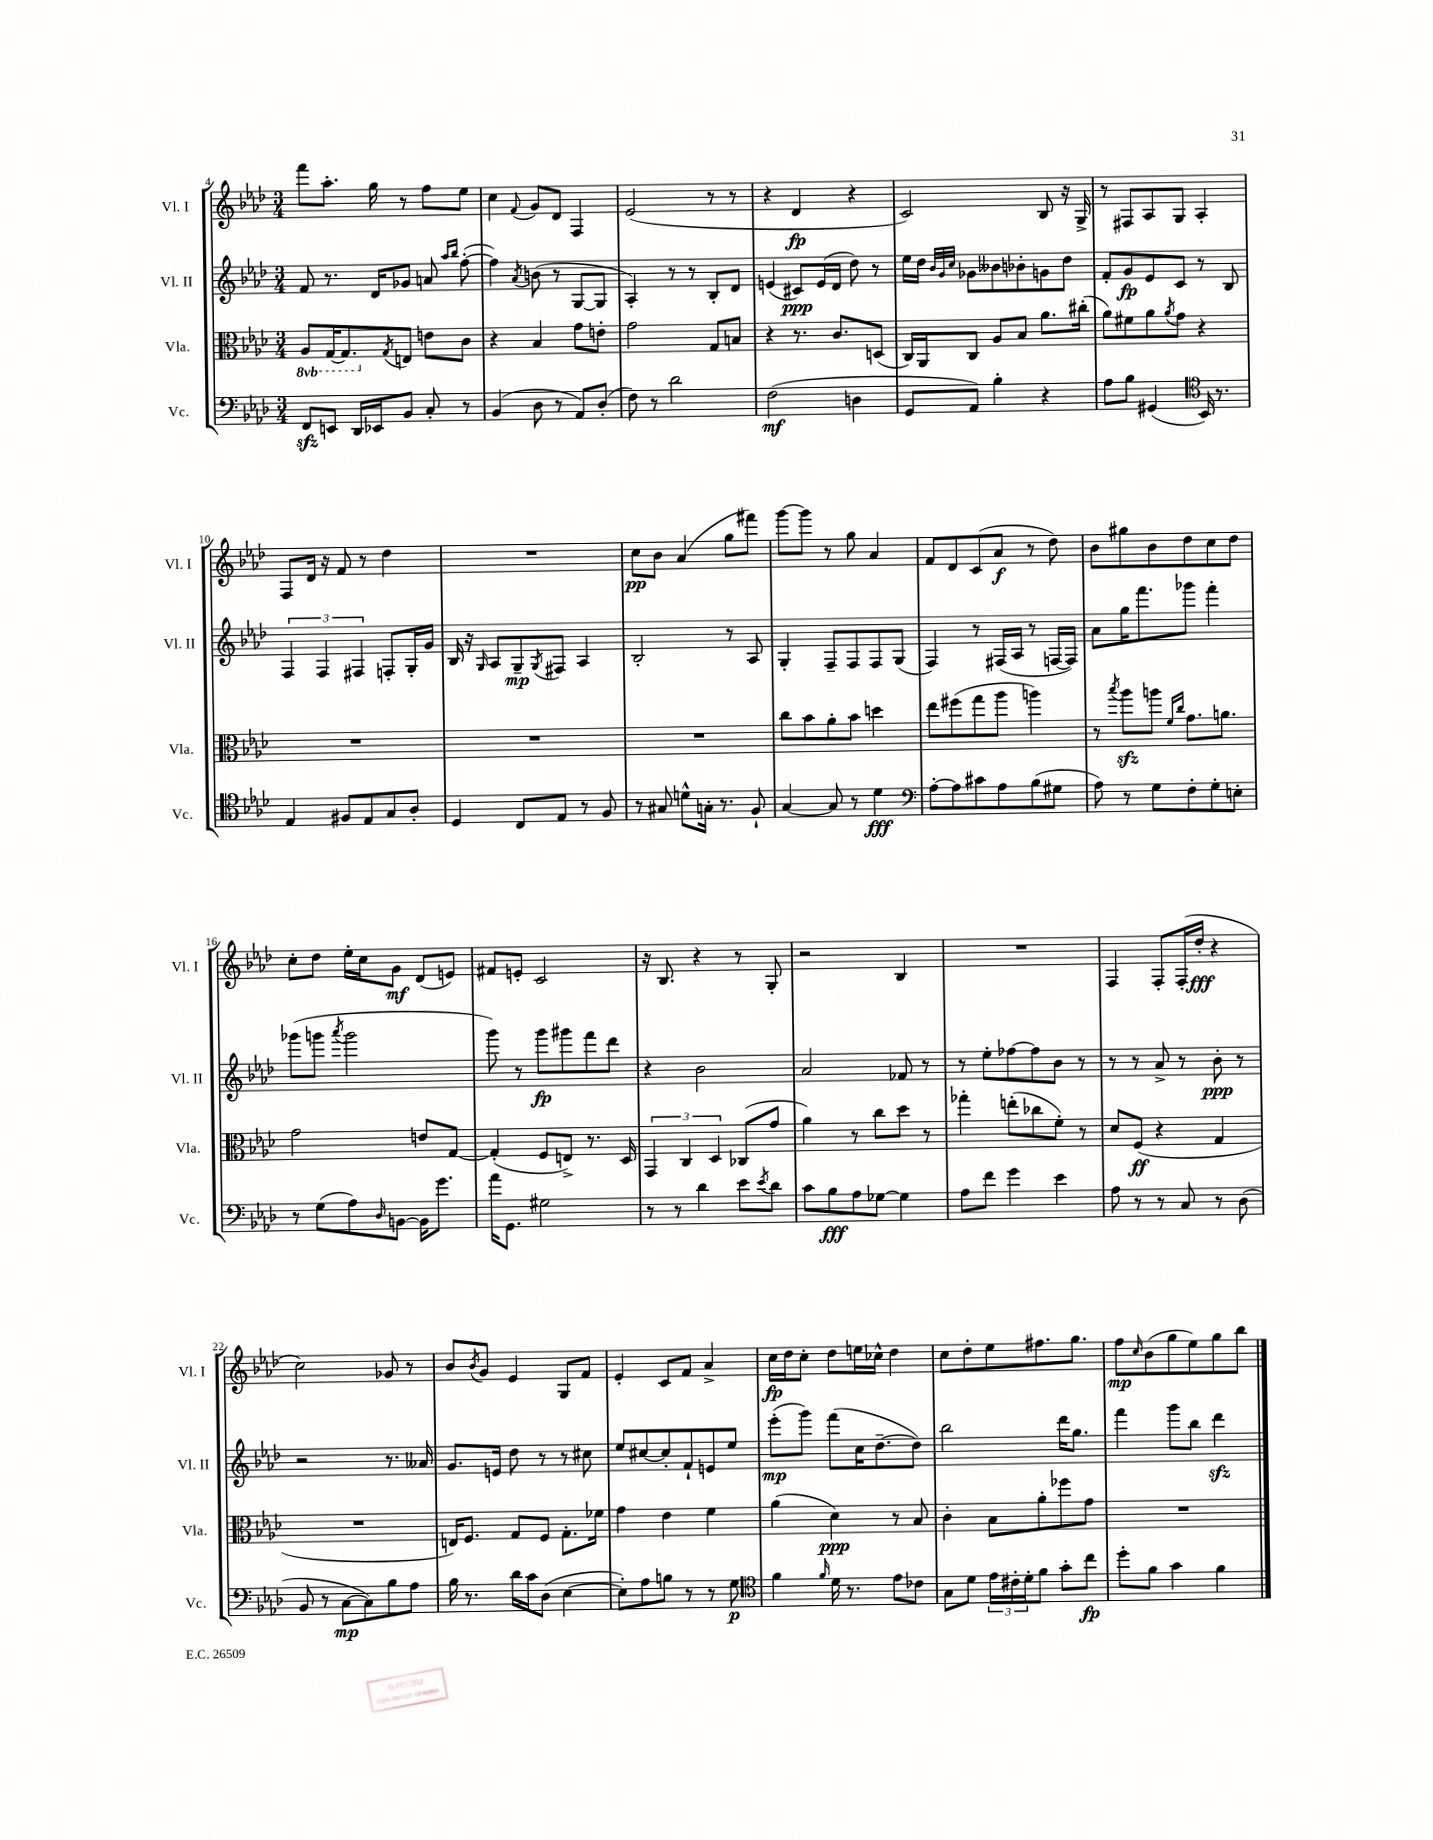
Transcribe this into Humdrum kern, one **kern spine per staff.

**kern	**kern	**kern	**kern
*staff4	*staff3	*staff2	*staff1
*clefF4	*clefC3	*clefG2	*clefG2
*k[b-e-a-d-]	*k[b-e-a-d-]	*k[b-e-a-d-]	*k[b-e-a-d-]
*M3/4	*M3/4	*M3/4	*M3/4
8FF/L	8AA-/L	8f/	8fff\L
8EE/J	[16GG/K	8.r	8.aa-'\J
.	8.GG/]	.	.
16DD-/LL	.	.	.
16EE-/J	.	16d-/LK	16gg\
.	8qG/	.	.
8BB-/J	8E/J	8g-/J	8r
8C'/	8e\L	8a/	8ff\L
.	.	16qqaa-/LL	.
.	.	16qqbb-/JJ	.
8r	8c\J	([8ff'\	8ee-\J
=	=	=	=
(4BB-/	4r	4ff\])	4cc\
.	.	8qa-/	8qqf/
8D-\	4B-/	(8b\	8g/L
8r	.	8r	8d-/J
8AA-/L)	8g\L	[8G/L	4F/
(8D-'/J	8e'\J	8G/]J	.
=	=	=	=
8F\)	2g\	4A-'/)	(2e-/
8r	.	.	.
2d-\	.	8r	.
.	.	8r	.
.	8G/L	8B-'/L	8r
.	8B/J	8d-/J	8r
=	=	=	=
(2F\	4r	(4e/	4r
.	8.r	8c#/L)	4d-/
.	.	(16e/L	.
.	8.c/L	16d-/JJ	.
4D\	.	8dd-\)	4r
.	(8D/J	8r	.
=	=	=	=
8GG/L	16C/LL)	16ee-\LL	2c/)
.	16AA-/J	16dd-\JJ	.
.	.	32qqb-/LLL	.
.	.	32qqg/	.
.	.	32qqcc/JJJ	.
8AA-/J)	8C/J	8g-\L	.
4B-'\	8A-/L	8b--\	.
.	8B-/J	8b-'\	.
4r	8.a-\L	8g\	8B-/
.	.	8dd-\J	16r
.	(16cc#'\Jk	.	16G^/
=	=	=	=
8A-\L	8a-\L)	8f'/L	8r
8B-\J	8f#\	8g/	8F#/L
(4GG#/	8a-\	8e-/	8A-/
.	8qa-/	.	.
.	8g\J	8c/J	8G/J
*clefC4	*	*	*
16BB-/)	4r	8r	4A-'/
8.r	.	.	.
.	.	8B-/	.
=	=	=	=
4E-/	2.r	6F/	8F/L
.	.	.	16d-/Jk
.	.	6F/	.
.	.	.	16r
8F#/L	.	.	8f/
.	.	6F#/	.
8E-/	.	.	8r
8G/	.	8F'/L	4dd-\
8A-'/J	.	16G'/L	.
.	.	16g/JJ	.
=	=	=	=
4D-/	2.r	16B-/	2.r
.	.	16r	.
.	.	16qqG/	.
.	.	8A-/L	.
8C/L	.	8G~/	.
.	.	8qG/	.
8E-/J	.	8F#/J	.
8r	.	4A-/	.
8F/	.	.	.
=	=	=	=
8r	2.r	2B-'/	8cc\L
8G#/	.	.	8b-\J
8d^^\L	.	.	(4a-/
16G'\Jk	.	.	.
8.r	.	.	.
.	.	8r	8gg\L
8F`/	.	8A-/	8fff#\J)
=	=	=	=
[4G/	8cc\L	4G'/	[8ggg\L
.	8b-\	.	8ggg\]J
8G/]	8a-'\	8F~/L	8r
8r	8b-\J	8F/	8gg\
4d-\	4dd\	8F/	4a-/
.	.	(8G/J	.
=	=	=	=
*clefF4	*	*	*
[8A-'\L	8ee-\L	4F/)	8f/L
8A-\]	(8ff#\	.	8d-/
8c#\	8gg\	8r	(8c/
8A-\	8aa-\J	(16F#/LL	8a-/J
.	.	16A-/JJ	.
(8B-\	4aa\)	8r	8r
8G#\J	.	[16F/LL	8dd-\)
.	.	16F/]JJ)	.
=	=	=	=
8A-\)	8r	8a-\L	8b-\L
.	8qbb-/	.	.
8r	8aa-\L	16gg\K	8gg#\
.	.	8.fff\	.
8G\L	8aa\J	.	8b-\
.	16qqf/LL	.	.
.	16qqcc/JJ	.	.
8F'\	8.g\L	8ggg-\J	8dd-\
8G'\	.	4fff'\	8cc\
.	8.a\J	.	.
8E'\J	.	.	8dd-\J
=	=	=	=
8r	2g\	(8ggg-\L	8cc'\L
(8G\L	.	8ggg\J	8dd-\J
.	.	8qaaa-/	.
8A-\)	.	2ggg\	16ee-'\LL
.	.	.	16cc\J
16qqD-/	.	.	.
[8BB\J	.	.	8g\J
16BB\]LK	8e/L	.	(8d-/L
8.g\J	.	.	.
.	[8G/J	.	8e/J)
=	=	=	=
16a-\LK	(4G'/]	8ggg\)	8f#/L
8.GG\J	.	.	.
.	.	8r	8e'/J
2G#\	8F/L	8ggg\L	2c/
.	8E^/J)	8ggg#\	.
.	8.r	8fff\	.
.	.	8ddd-\J	.
.	16D-/	.	.
=	=	=	=
8r	6GG/	4r	16r
.	.	.	8.B-/
8r	.	.	.
.	6C/	.	.
4d-\	.	2b-\	4r
.	6D-/	.	.
8e-\L	(8C-/L	.	8r
8qe-/	.	.	.
8d-\J	8g/J	.	8G'/
=	=	=	=
8c\L	4a-\)	2a-/	2r
8B-\	.	.	.
8A-\	8r	.	.
[8G-\J	8cc\L	.	.
4G-\]	8dd-\J	8f-/	4B-/
.	8r	8r	.
=	=	=	=
8A-\L	4gg-'\	8r	2.r
8f\J	.	8ee-'\L	.
4g\	(8ee'\L	[8ff-\	.
.	8cc-\	8ff-\]	.
4e-\	8f'\J)	8b-\J	.
.	8r	8r	.
=	=	=	=
8A-\	8d-/L	8r	4F/
8r	(8F/J	8r	.
8r	4r	8a-^/	8F'/L
8C/	.	8r	(16F'/L
.	.	.	16dd-'/JJ
8r	4G/	8b-'\	4r
(8D-\	.	8r	.
=	=	=	=
8BB-/	2.r	2r	2cc\)
8r	.	.	.
[8C\L	.	.	.
8C\])	.	.	.
8B-\	.	8.r	8g-/
8A-\J	.	.	8r
.	.	16a--/	.
=	=	=	=
16B-\	16E/LK)	8.g/L	8b-/L
8.r	8.F/J	.	.
.	.	.	8qb-/
.	.	.	8g/J
.	.	16e/Jk	.
16d-\LL	8G/L	8dd-\	4e-/
16c\J	.	.	.
(8D-\J	8F/J	8r	.
[4E-\	8.G'\L	8r	8G/L
.	.	8cc#\	8f/J
.	16f-\Jk	.	.
=	=	=	=
8E-'\]L)	4g\	8ee-/L	4e-'/
8A-\	.	[8cc#/	.
8B\J	4e-\	8cc#'/]	8c/L
8r	.	8f`/	8f/J
8r	4f\	8e/	4a-^/
8G\	.	8ee-/J	.
=	=	=	=
*clefC4	*	*	*
4f\	(4a-\	(8eee-'\L	16cc\LL
.	.	.	16dd-\J
.	.	8ggg\J)	8cc'\J
16qqf/	.	.	.
16d-\	4d-\)	(8fff\L	8dd-\L
8.r	.	.	.
.	.	16cc\K	16ee\L
.	.	[8.dd-~\	16cc-^^\JJ
8e-\L	8r	.	4dd-\
8c-\J	8B-/	8dd-\]J)	.
=	=	=	=
8G\L	4c'\	2bb-\	8cc\L
8d-\J	.	.	8dd-'\
24e-\LL	8B-\L	.	8ee-\
24c#'\	.	.	.
24d-'\J	.	.	.
8f\J	8a-'\	.	8.ff#\
8g'\L	8ff-\	16ddd-\LK	.
.	.	8.gg\J	8.gg\J
8cc\J	8g\J	.	.
=	=	=	=
8dd-'\L	2.r	4fff\	8ff\L
.	.	.	16qqcc/
8f\J	.	.	(8b-\
4g\	.	8ggg\L	8gg\
.	.	8bb-\J	8ee-\)
4f\	.	4ddd-\	8gg\
.	.	.	8bb-\J
==	==	==	==
*-	*-	*-	*-
